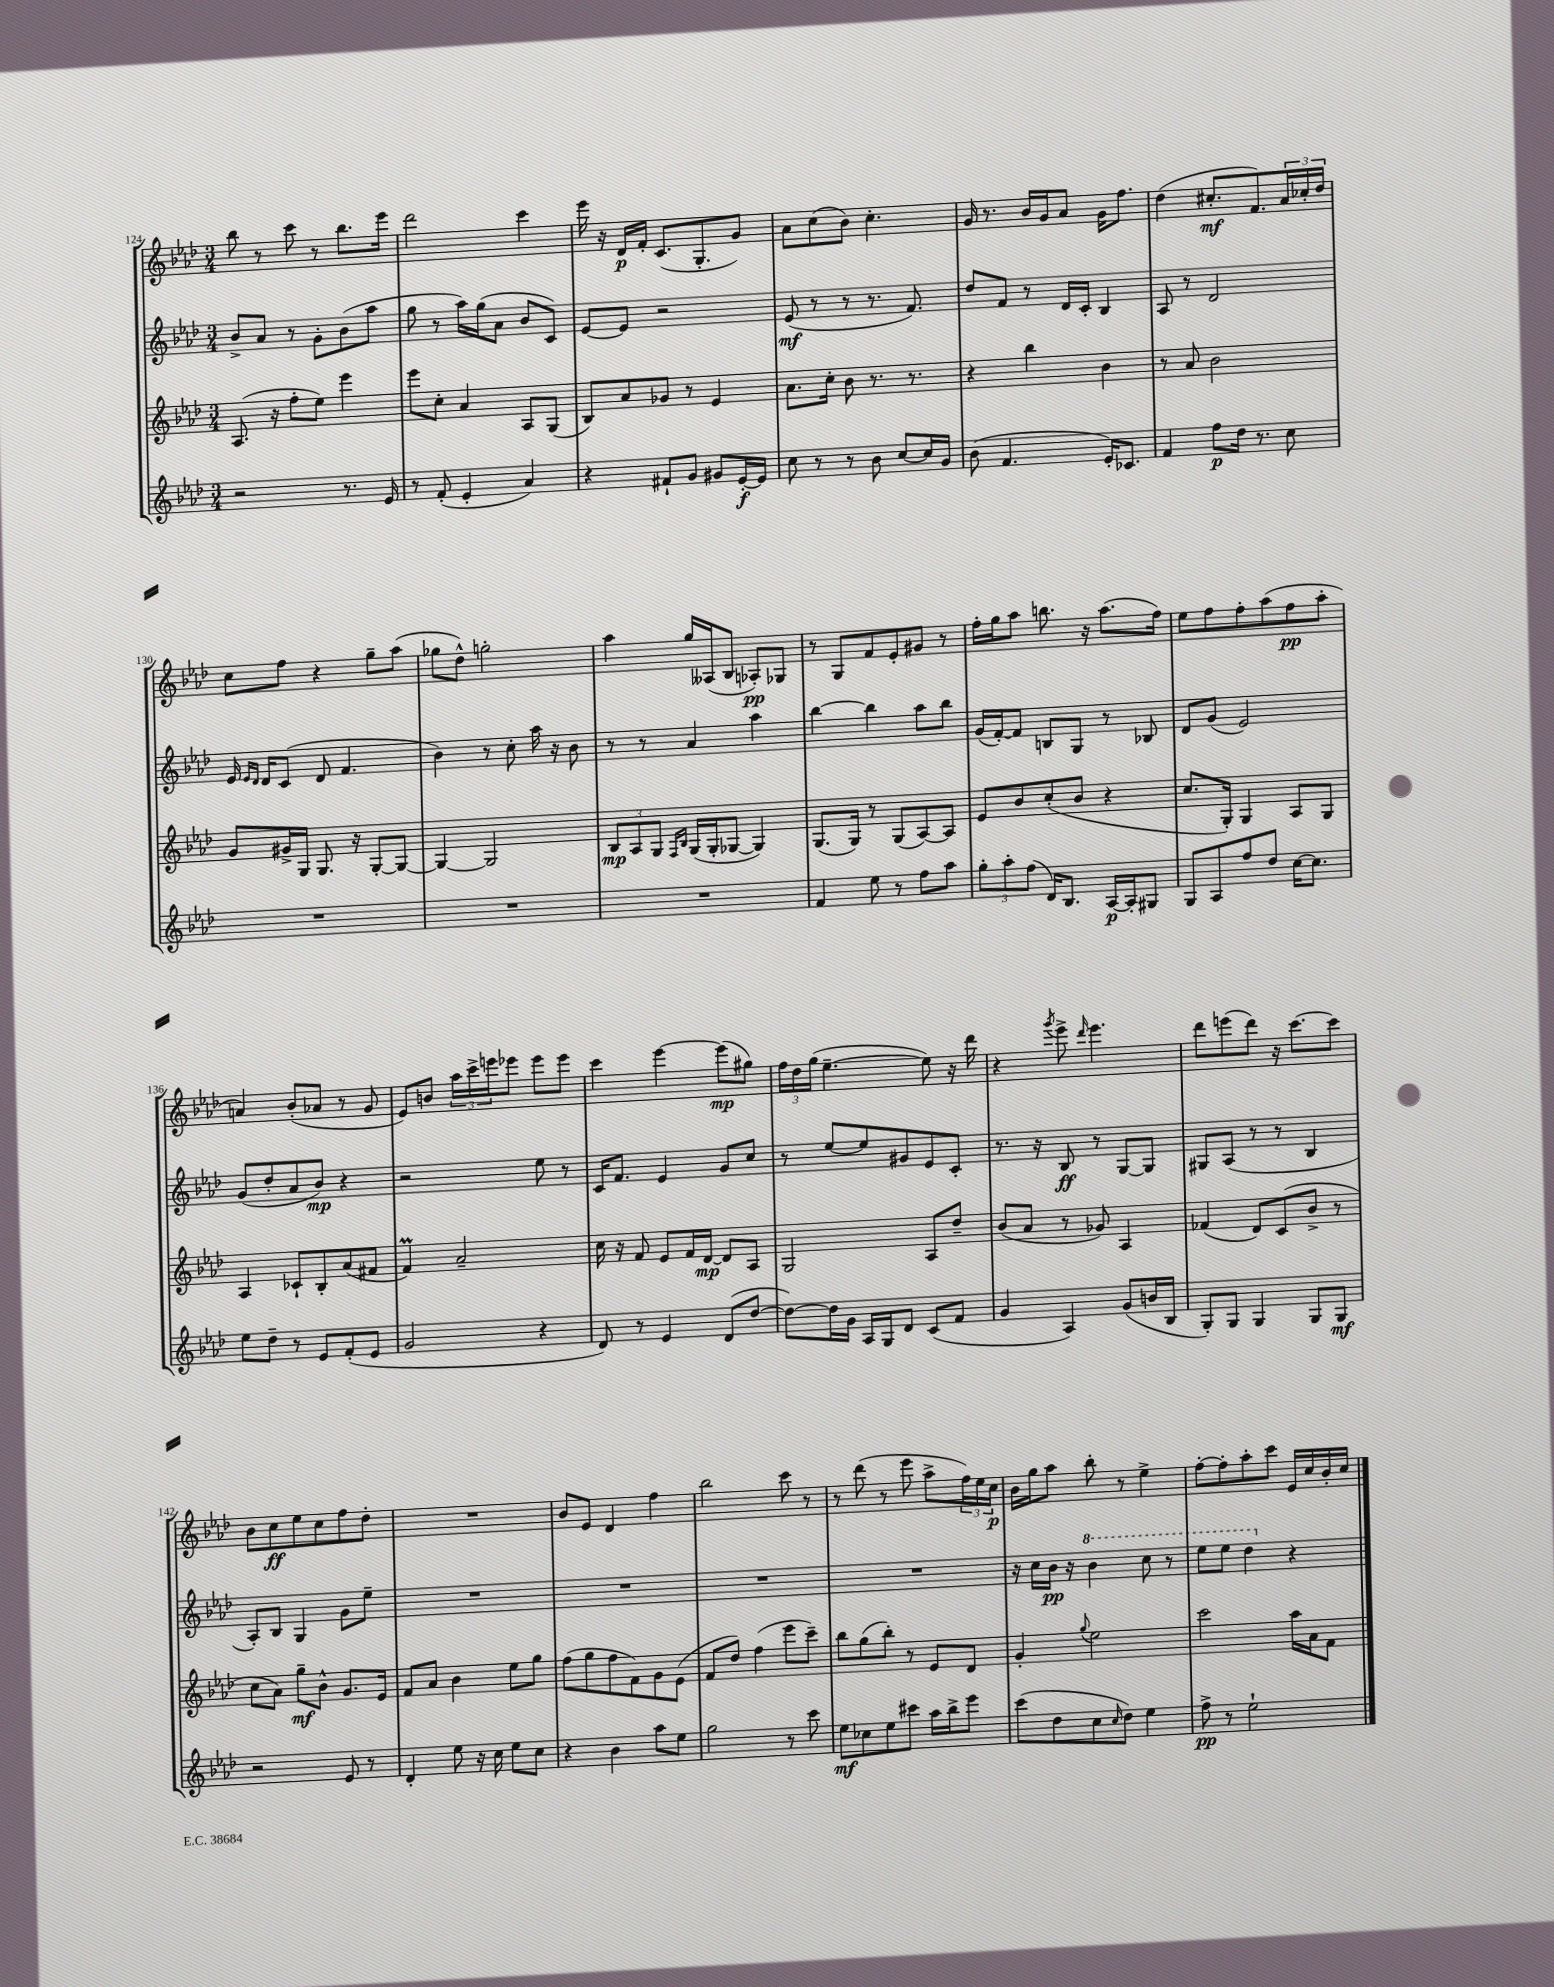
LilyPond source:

<<
\new StaffGroup <<
\new Staff = "s0" {
    \clef treble \key aes \major \numericTimeSignature \time 3/4
    bes''8 r8 c'''8 r8 bes''8. ees'''16 |
    des'''2 c'''4 |
    ees'''16 r16 des'16\p f'16-. c'8.( g8.-. g'8) |
    aes'8 c''8( bes'8) c''4.-. |
    g'16 r8. bes'16 g'16 aes'8 g'16 f''8. |
    des''4( cis''8.-.\mf f'8.) \tuplet 3/2 { aes'16 ces''16-. des''16 } |
    c''8 f''8 r4 g''8-- aes''8( |
    ges''8 des''8-^) g''2-. |
    aes''4 g''16 aeses16( bes8 aes8-.\pp) ges8 |
    r8 g8 f'8 ees'8-. gis'8 r8 |
    f''16-. g''16 aes''8 b''8. r16 aes''8.( f''16) |
    ees''8 f''8 f''8-. aes''8( f''8\pp aes''8-. |
    a'4) bes'8-.( aes'8 r8 g'8 |
    ees'8) b'8 \tuplet 3/2 { aes''16 c'''16-> e'''16 } ees'''8 ees'''8 ees'''8 |
    c'''4 ees'''4~ ees'''8\mp( gis''8) |
    \tuplet 3/2 { f''16 des''16 g''16( } ees''4.~-- ees''8) r16 des'''16 |
    r4 \acciaccatura { g'''8 } ees'''8-> \grace { des'''16 } ees'''4. |
    des'''8 e'''8( des'''8) r16 c'''8.~ c'''8 |
    bes'8 c''8\ff ees''8 c''8 f''8 des''8-. |
    R2. |
    bes'8 ees'8 des'4 f''4 |
    bes''2 c'''8 r8 |
    r8 des'''8( r8 ees'''8 aes''8-> \tuplet 3/2 { f''16) ees''16 c''16\p } |
    bes'16 g''16 aes''8 bes''8-. r8 ees''4-> |
    f''8~-. f''8-. aes''8-. c'''8 ees'16 c''16 bes'16-. c''16 \bar "|." |
}
\new Staff = "s1" {
    \clef treble \key aes \major \numericTimeSignature \time 3/4
    bes'8-> aes'8 r8 g'8-. bes'8( aes''8 |
    g''8 r8 aes''16) g''16( aes'8 bes'8 c'8) |
    ees'8~ ees'8 r2 |
    ees'8\mf( r8 r8 r8. f'8.) |
    des''8 f'8 r8 des'16 c'16-. bes4 |
    aes8 r8 des'2 |
    ees'16 \grace { ees'16 des'16 } des'16 c'8( des'8 f'4. |
    bes'4) r8 c''8-. aes''16 r16 bes'8 |
    r8 r8 aes'4 aes''4 |
    bes''4~ bes''4 aes''8 bes''8 |
    g'16( f'16~-.) f'8 b8 g8 r8 bes8 |
    des'8 g'8( ees'2) |
    g'8( des''8-. aes'8 bes'8\mp) r4 |
    r2 ees''8 r8 |
    c'16 f'8. ees'4 g'8 c''8 |
    r8 ees''8~ ees''8 gis'8 ees'8 c'8-. |
    r8. r16 bes8\ff r8 g8~ g8 |
    gis8 aes8( r8 r8 bes4 |
    aes8-.) bes8 g4 g'8 ees''8-- |
    R2. |
    R2. |
    R2. |
    R2. |
    r16 c''16 bes'16\pp r16 \ottava #1 bes''4 c'''8 r8 |
    ees'''8 ees'''8 des'''4 \ottava #0 r4 \bar "|." |
}
\new Staff = "s2" {
    \clef treble \key aes \major \numericTimeSignature \time 3/4
    aes8.( r16 f''8-. ees''8) ees'''4 |
    ees'''8 c''8-. aes'4 aes8 g8( |
    bes8) aes'8 ges'8 r8 ees'4 |
    aes'8. c''16-. bes'8 r8. r8. |
    r4 bes''4 bes'4 |
    r8 aes'8 bes'2 |
    g'8 gis'16-> g16 g8. r16 g8~-. g8~ |
    g4~ g2 |
    \tuplet 3/2 { bes8\mp aes8 g8 } \grace { f16 bes16 } g16( g16-. ges8~ ges4) |
    g8.( g16) r8 g8( aes8~) aes8 |
    ees'8 bes'8 c''8-.( bes'8 r4 |
    c''8. g16-.) g4 aes8 g8 |
    aes4 ces'8-! bes8-. aes'8( fis'8 |
    f'4\prall) aes'2-- |
    c''16 r16 f'8 ees'8 f'16 des'16~\mp des'8 aes8 |
    g2 aes8 des''8-- |
    bes'8( aes'8 r8 ges'8) aes4 |
    fes'4( des'8) c'8( bes'8-> r8 |
    c''8 aes'8) g''8--\mf bes'8-^ g'8. ees'16 |
    f'8 aes'8 bes'4 ees''8 g''8 |
    f''8( g''8 f''8 f'8) g'8 ees'8( |
    f'8 des''8) f''4( ees'''8 c'''8--) |
    bes''8 g''8( bes''8-.) r8 ees'8 des'8 |
    g'4-. \appoggiatura { g''8 } ees''2 |
    c'''2 aes''16 aes'16 f'8 \bar "|." |
}
\new Staff = "s3" {
    \clef treble \key aes \major \numericTimeSignature \time 3/4
    r2 r8. ees'16 |
    r8 f'8-.( ees'4-. aes'4) |
    r4 fis'8-! g'8 gis'8 ees'16~-.\f ees'16 |
    c''8 r8 r8 bes'8 c''8~ c''16 g'16 |
    bes'8( f'4. ees'16-.) ces'8. |
    f'4 f''8\p des''16 r8. c''8 |
    R2. |
    R2. |
    R2. |
    f'4 ees''8 r8 f''8 aes''8 |
    \tuplet 3/2 { g''8-. aes''8-. f''8( } des'16) bes8. aes16~\p aes16-. gis8 |
    g8 aes8 f''8 des''8 c''16~ c''8. |
    ees''8 des''8-- r8 ees'8 f'8-.( ees'8 |
    g'2 r4 |
    des'8) r8 ees'4 des'8( des''8~ |
    des''8~) des''16 g'16 aes16 g16 des'8 c'8( f'8 |
    g'4 aes4) g'8( b'16 bes16 |
    g8-.) g8 g4 g8 g8\mf |
    r2 ees'8 r8 |
    des'4-. ees''8 r16 c''16 ees''8 c''8 |
    r4 bes'4 aes''8 ees''8 |
    g''2 r8 c'''8 |
    ees''8\mf ces''8 ees''8 cis'''8 aes''16 bes''16-> ees'''8 |
    c'''8( des''8 c''8 \grace { c''16 } des''8) ees''4 |
    f''8->\pp r8 ees''2-! \bar "|." |
}
>>
>>
\layout { \context { \Score currentBarNumber = #124 } }
